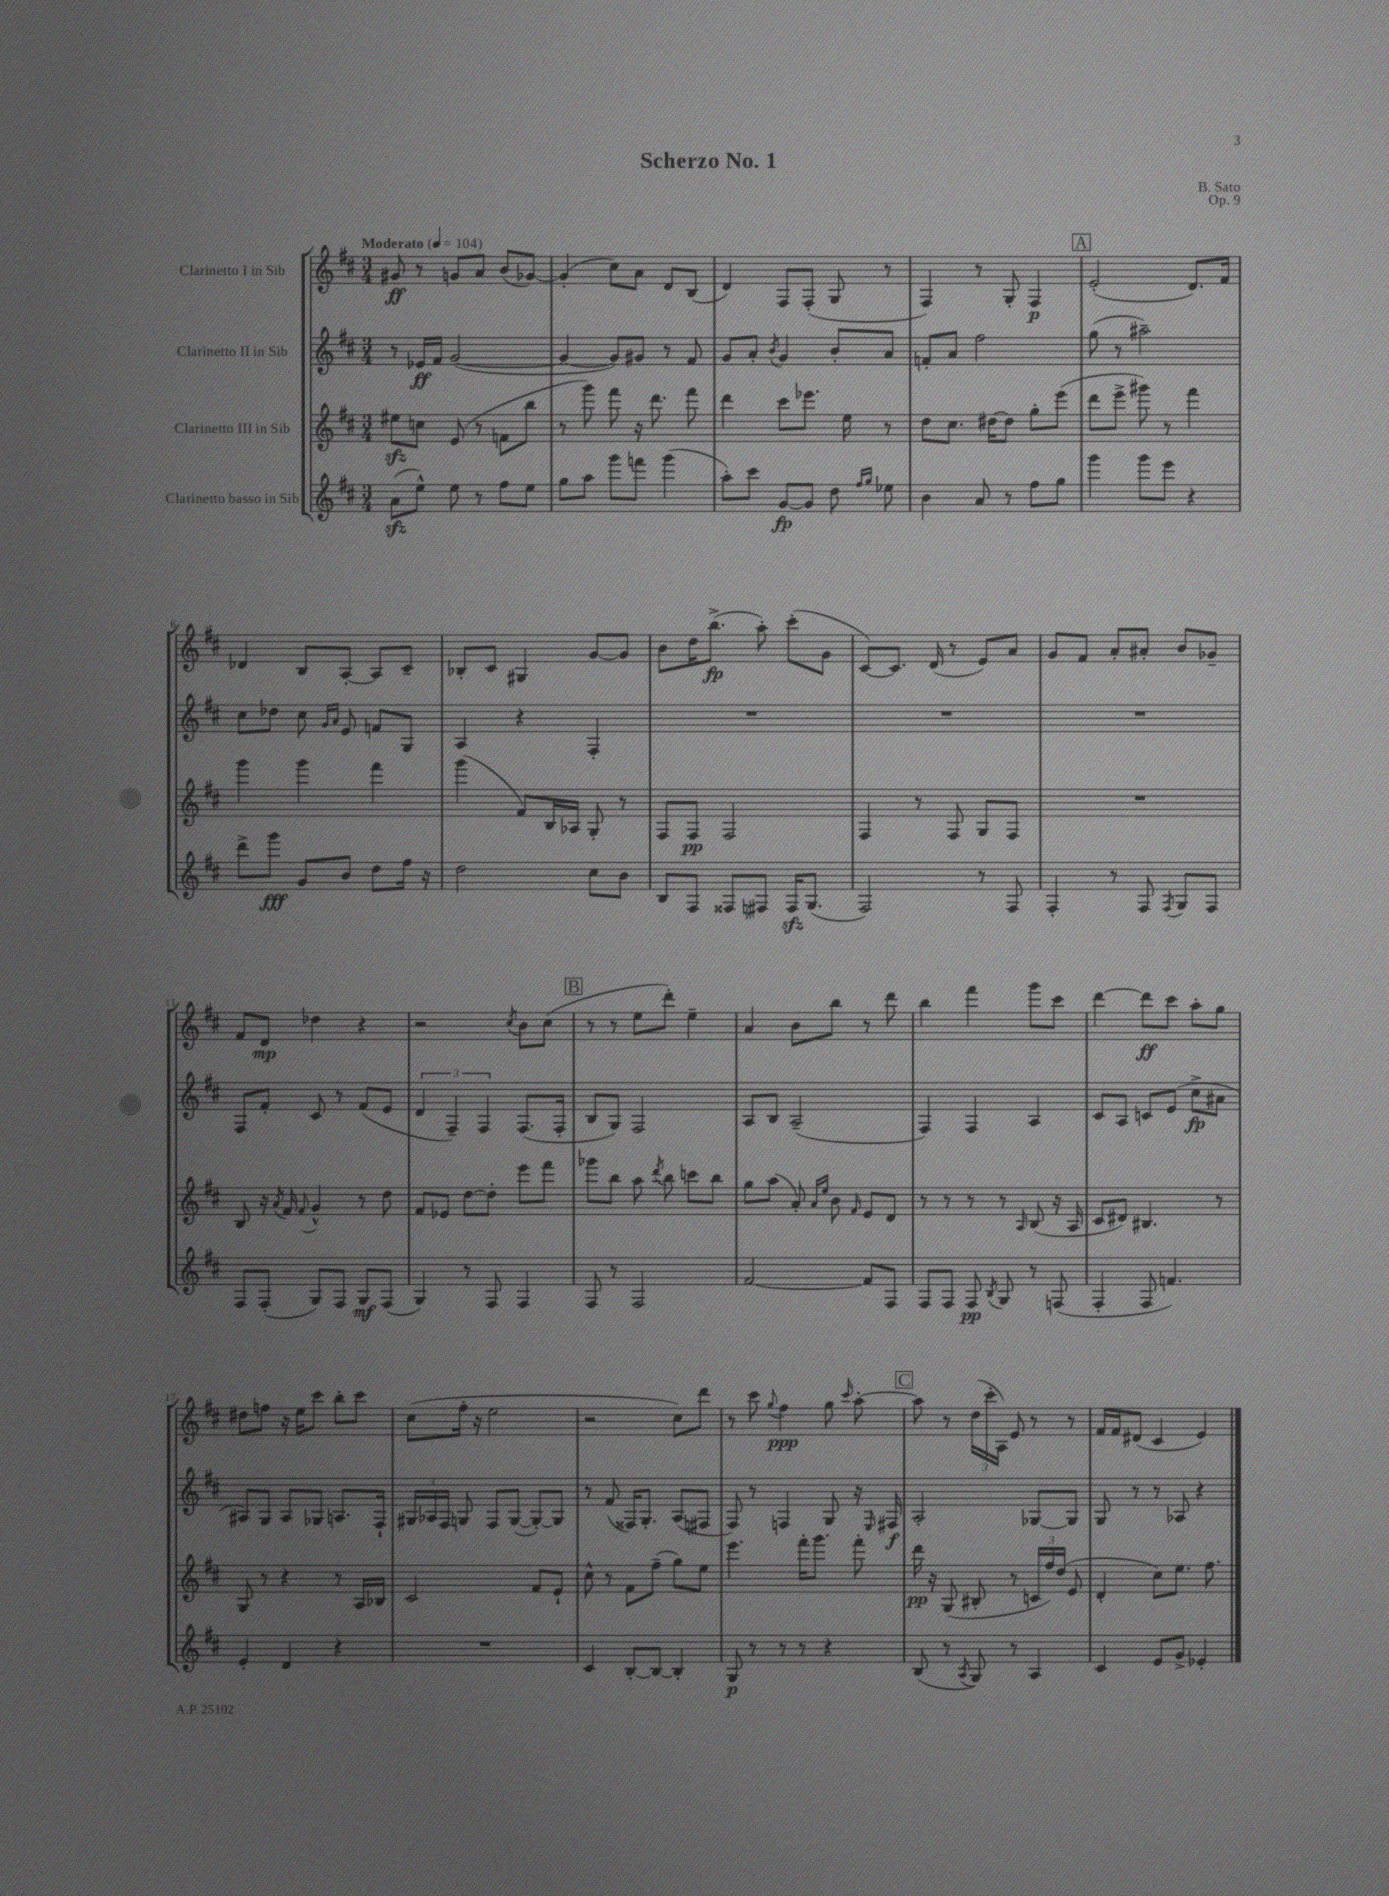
\header { title = "Scherzo No. 1" composer = "B. Sato" opus = "Op. 9" }
<<
\new StaffGroup <<
\new Staff = "s0" \with { instrumentName = "Clarinetto I in Sib" } {
    \clef treble \key d \major \numericTimeSignature \time 3/4 \tempo "Moderato" 4 = 104
    \autoBeamOff gis'8\ff r8 g'8[ a'8] b'8[( ges'8]~) |
    ges'4-.( cis''8[) a'8] d'8[ b8]( |
    d'4) fis8[ fis8]-.( g8 r8 |
    fis4) r8 g8-. fis4\p |
    \mark \markup { \box "A" } e'2-.( d'8.[) fis'16] |
    des'4 b8[ a8]~-. a8[ cis'8]-- |
    bes8[-. cis'8] gis4 g'8[~ g'8] |
    b'8[ d''16 b''8.]->\fp( a''8-.) cis'''8[-.( g'8] |
    cis'8[~) cis'8.] d'16( r8 e'8[) a'8] |
    g'8[ fis'8] a'8[-. ais'8]-. b'8[ ges'8]-- |
    fis'8[ d'8]\mp des''4 r4 |
    r2 \acciaccatura { cis''8 } b'8[ cis''8]( |
    \mark \markup { \box "B" } r8 r8 e''8[ d'''8]-.) e''4-- |
    a'4 b'8[ b''8] r8 d'''8 |
    b''4 fis'''4 g'''8[ cis'''8] |
    d'''4~ d'''8[\ff cis'''8] a''8[-. g''8] |
    dis''8[ f''8] r16 e''16[ cis'''8] b''8[-. cis'''8] |
    cis''8[( fis''16]-. r16 e''2 |
    r2 cis''8[) d'''8] |
    r8 cis'''8 \appoggiatura { g''8 } fis''4\ppp g''8 \grace { cis'''16 } a''8~-. |
    \mark \markup { \box "C" } a''8 r8 \tuplet 3/2 { d''16[( cis'''16-. a16]) } e'8 r8 r8 |
    fis'16[ fis'16 dis'8]( cis'4 e'4) \bar "|." |
}
\new Staff = "s1" \with { instrumentName = "Clarinetto II in Sib" } {
    \clef treble \key d \major \numericTimeSignature \time 3/4
    \autoBeamOff r8 ees'16[\ff fis'16] g'2~( |
    g'4~ g'8[) gis'8] r8 fis'8 |
    g'8[ a'8]-. \acciaccatura { b'8 } g'4 b'8[-. a'8] |
    f'8[-. a'8] fis''2 |
    \mark \markup { \box "A" } g''8( r8 ais''2--) |
    cis''8[ des''8] cis''8 \grace { g'16[ a'16] } e'8 f'8[ g8] |
    a4 r4 fis4-. |
    R2. |
    R2. |
    R2. |
    fis8[ fis'8]-. cis'8 r8 fis'8[( e'8] |
    \tuplet 3/2 { d'4 fis4--) fis4 } fis8.[( fis16]-. |
    \mark \markup { \box "B" } b8[ g8]) fis2 |
    a8[ b8] a2--( |
    fis4) fis4 a4 |
    cis'8[ a8] c'8[ e'8]( cis''8[->\fp ais'8] |
    ais8[) g8] ais8[ ges8] a8.[ fis16]-! |
    \tuplet 3/2 { gis16[ aes16 fis16] } g8 fis8[ g8]~( g8[~-.) g8] |
    r8 fis'8( fisis16[) g8.]-. a8[( fis8] |
    fis8) r8 f4 g8 r16 \grace { e16 } fis16\f |
    \mark \markup { \box "C" } a2-. ges8[~ ges8] |
    g8 r8 r8 aes8 r4 \bar "|." |
}
\new Staff = "s2" \with { instrumentName = "Clarinetto III in Sib" } {
    \clef treble \key d \major \numericTimeSignature \time 3/4
    \autoBeamOff eis''8[\sfz c''8] e'8( r8 f'8[ b''8] |
    r8 g'''8) fis'''8 r16 d'''8. fis'''8 |
    d'''4 cis'''8[ ees'''8.] e''16 r8 |
    d''8[ cis''8.] dis''16[~ dis''8] g''8[-. e'''8]( |
    \mark \markup { \box "A" } d'''8[ e'''8]-> gis'''8) r8 fis'''4 |
    g'''4 g'''4 fis'''4 |
    g'''4( fis'8[) b16 aes16] g8-. r8 |
    fis8[ fis8]\pp fis2 |
    fis4 r8 fis8 g8[ fis8] |
    R2. |
    b8 r16 \acciaccatura { a'8 } fis'16 \appoggiatura { fis'8 } g'4-^ r8 d''8 |
    fis'8[ ees'8] d''8[~ d''8]-. e'''8[ fis'''8] |
    \mark \markup { \box "B" } ges'''8[ b''8] a''8 \acciaccatura { d'''8 } b''8 c'''8[ b''8] |
    g''8[ a''8]( a'8-.) \grace { a'16[ e''16] } b'8 \grace { fis'16 } e'8[ d'8] |
    r8 r8 r8 r8 \grace { a16 } b8( r16 a16 |
    cis'8[ dis'8]) bis4. r8 |
    g8 r8 r4 r8 a16[ bes16] |
    cis'2 fis'8[ e'8]-! |
    cis''8-^ r8 fis'8[ fis''8]--( g''8[) e''8] |
    e'''4. fis'''16[-. g'''8.] fis'''8-. |
    \mark \markup { \box "C" } d'''16\pp r16 g8( bis8-. r8 \tuplet 3/2 { c'16[ fis''16) d''16]( } e'8 |
    d'4-. cis''8[) e''8.] fis''8. \bar "|." |
}
\new Staff = "s3" \with { instrumentName = "Clarinetto basso in Sib" } {
    \clef treble \key d \major \numericTimeSignature \time 3/4
    \autoBeamOff a'8[\sfz( e''8]-^) e''8 r8 fis''8[ e''8] |
    g''8[ a''8] g'''8[ f'''8] g'''4( |
    a''8[-.) cis'''8] g'8[~\fp g'8] d''8 \grace { fis''16[ g''16] } ees''8 |
    b'4 a'8 r8 fis''8[ g''8] |
    \mark \markup { \box "A" } g'''4 g'''8[ e'''8] r4 |
    d'''8[-> g'''8]\fff g'8[ b'8] d''8[ fis''16] r16 |
    d''2 cis''8[ b'8] |
    b8[ fis8] fisis8[ fis8] fis16[\sfz g8.]( |
    fis2) r8 fis8 |
    fis4-. r8 fis8 \acciaccatura { fis8 } g8[ fis8] |
    fis8[ fis8]-.( g8[) fis8] g8[\mf fis8]( |
    g4) r8 fis8 fis4 |
    \mark \markup { \box "B" } fis8 r8 fis2 |
    fis'2~ fis'8[ fis8] |
    fis8[ fis8] fis8\pp \acciaccatura { b8 } g8 r8 f8( |
    fis4-. fis8 f'4.) |
    e'4-. d'4 r4 |
    R2. |
    cis'4 b8[~-. b8]~ b4-. |
    g8\p r8 r8 r8 r4 |
    \mark \markup { \box "C" } b8( r8 \acciaccatura { a8 } g8) r8 a4 |
    cis'4 e'8[ g'8]-> ees'4-. \bar "|." |
}
>>
>>
